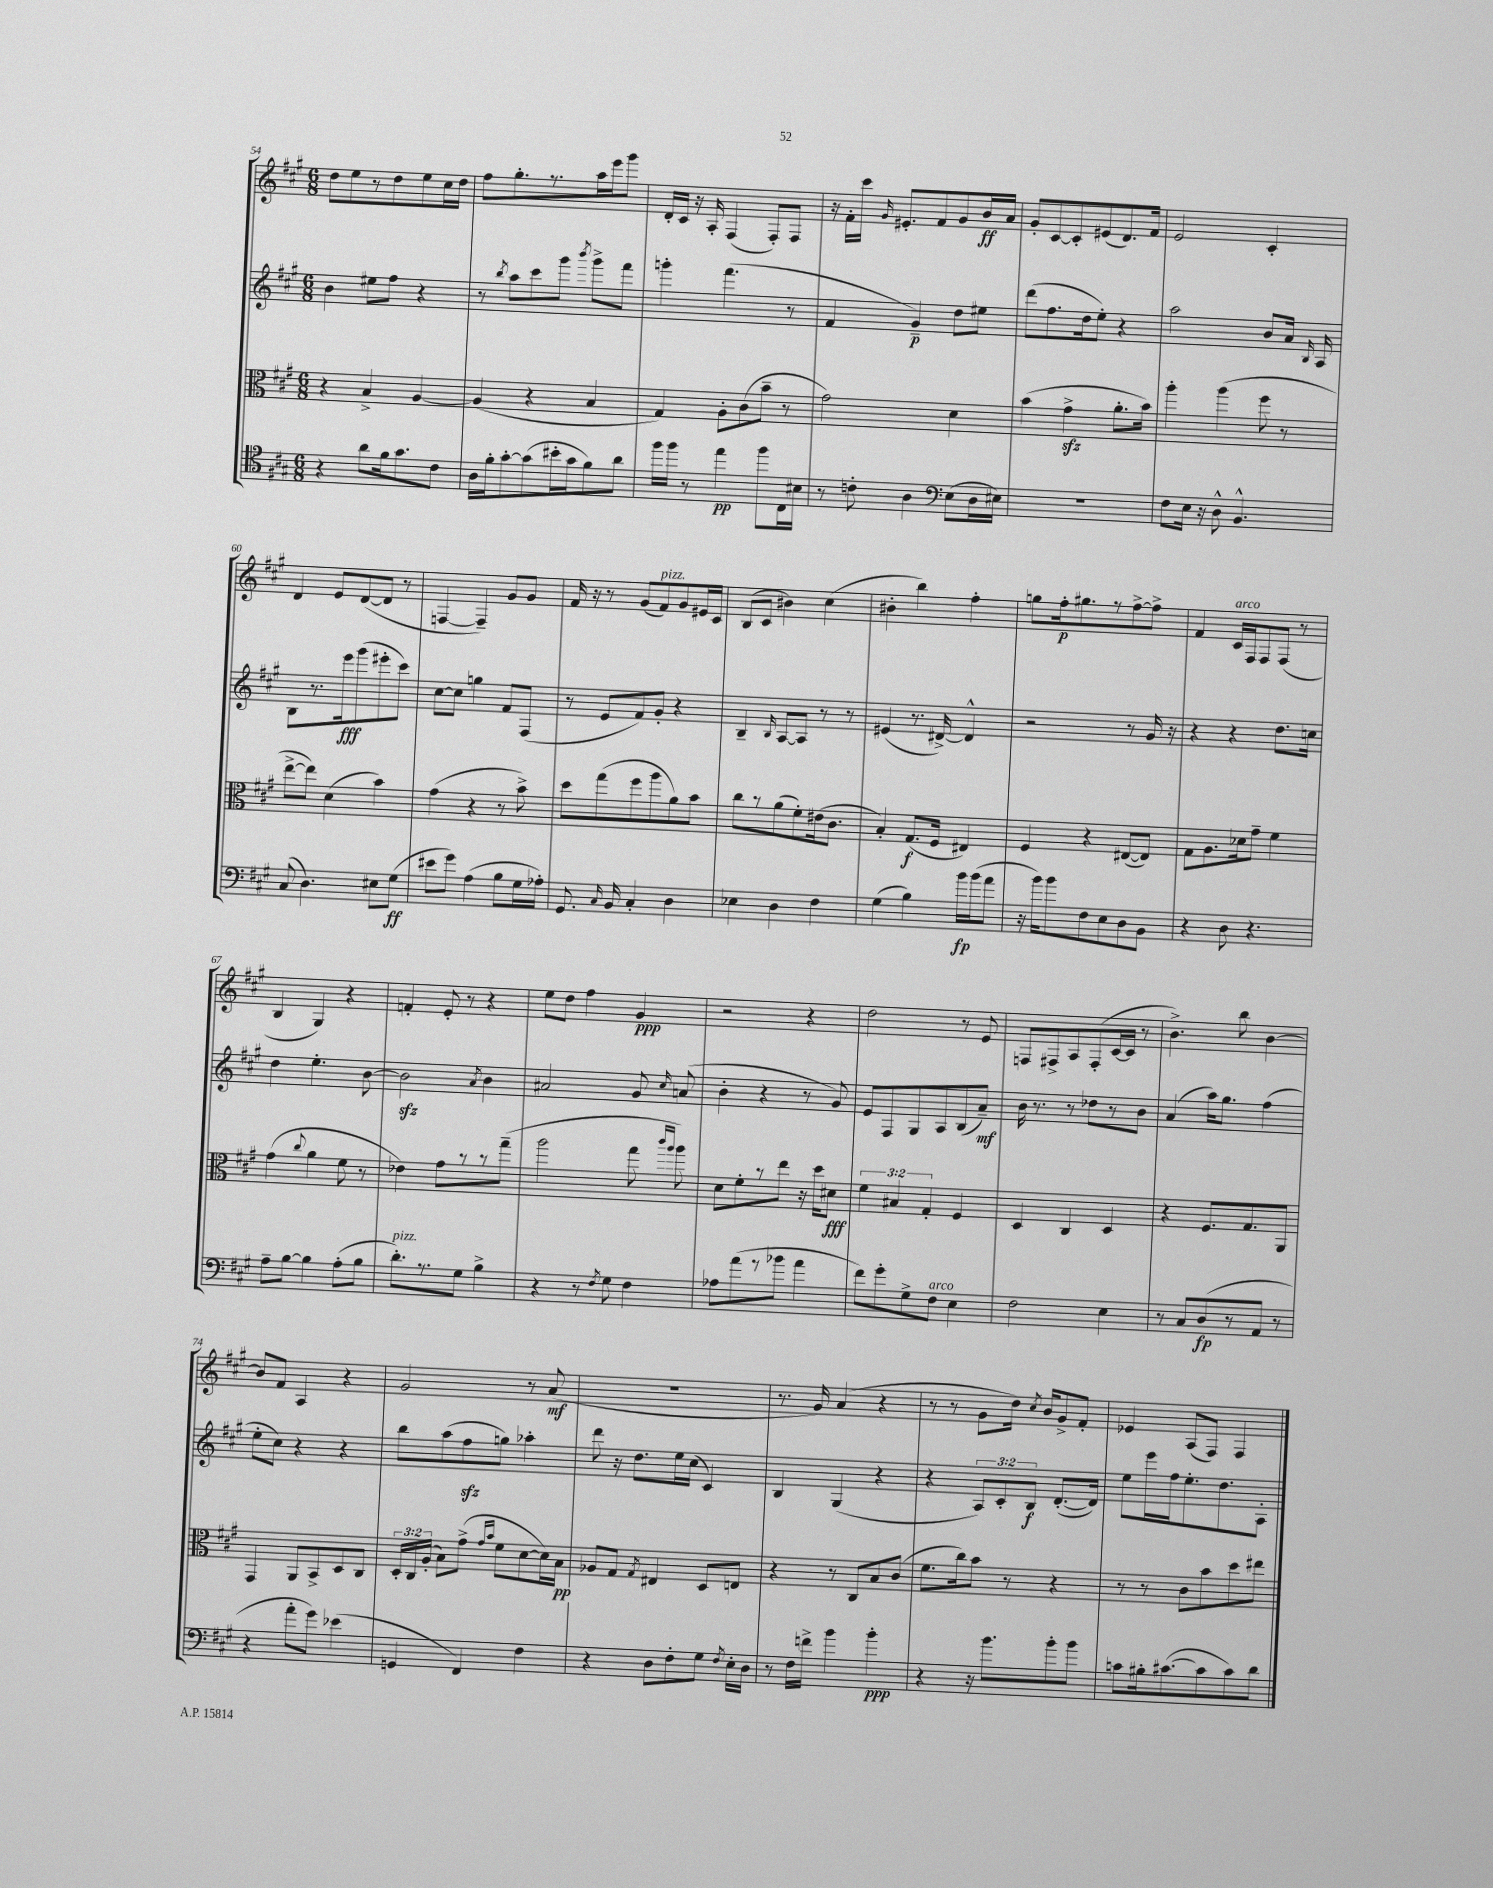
<<
\new StaffGroup <<
\new Staff = "s0" {
    \clef treble \key a \major \numericTimeSignature \time 6/8
    \autoBeamOff d''8[ e''8 r8 d''8 e''8 cis''16 d''16] |
    fis''8[ gis''8.-. r8. a''16 e'''16 gis'''8] |
    d'16[-. cis'16] r16 a16-. fis4( fis8[-.) fis8] |
    r16 fis'16[-. cis'''16] \grace { gis'16 } eis'8.[-. fis'8 gis'8 b'16\ff a'16] |
    gis'8[-. cis'8~ cis'8-. eis'8( d'8.) fis'16] |
    e'2 cis'4-. |
    d'4 e'8[ d'8~( d'8] r8 |
    f4~ f4--) gis'8[ gis'8] |
    fis'16 r16 r8 gis'8[( fis'8^\markup { \italic "pizz." }) gis'8 eis'16 cis'16] |
    b8[( cis'8] bis'4) cis''4( |
    bis'4-. b''4) fis''4-. |
    g''8[ fis''16-.\p gis''8. r8 fis''8~-> fis''8]-> |
    fis'4 cis'16[^\markup { \italic "arco" } fis16 fis8 fis8]( r8 |
    b4 gis4) r4 |
    f'4-. e'8-. r8 r4 |
    e''8[ d''8] fis''4 gis'4\ppp |
    r2 r4 |
    d''2 r8 e'8 |
    f8[ fis8-> a8 fis8-.( cis'16~ cis'16] r8 |
    b'4.->) b''8 b'4~ |
    b'8[ fis'8] a4 r4 |
    gis'2 r8 a'8\mf( |
    R2. |
    r8. gis'16) a'4( r4 |
    r8 r8 gis'8[ d''16]) \acciaccatura { cis''8 } b'16[ gis'8-> fis'8]-. |
    ees'4 a8[( fis8]) fis4 \bar "|." |
}
\new Staff = "s1" {
    \clef treble \key a \major \numericTimeSignature \time 6/8 \override Staff.TupletNumber.text = #tuplet-number::calc-fraction-text
    \autoBeamOff b'4 eis''8[ fis''8] r4 |
    r8 \acciaccatura { b''8 } a''8[ cis'''8 gis'''8] \acciaccatura { b'''8 } gis'''8[-> fis'''8] |
    g'''4-. fis'''4.( r8 |
    fis'4 gis'4--\p) d''8[ eis''8] |
    d'''8[( fis''8. d''16 e''8]-.) r4 |
    a''2 b'8[ a'16] \grace { b16 } a16 |
    b8[ r8. e'''16\fff gis'''8( eis'''8-. cis'''8]) |
    cis''8[~ cis''8] g''4 fis'8[ fis8]( |
    r8 e'8[ fis'8) gis'8]-. r4 |
    b4-- \grace { b16 } a8[~ a8] r8 r8 |
    eis'4( r8. dis'16~->) dis'4-^ |
    r2 r8 gis'16 r16 |
    r4 r4 d''8.[ c''16] |
    d''4 e''4.-. b'8~ |
    b'2\sfz \acciaccatura { a'8 } b'4 |
    ais'2 gis'8 \grace { cis''16 } a'8( |
    b'4-. r4 r8 gis'8) |
    e'8[ fis8 gis8 a8 b8( a'8]--\mf) |
    b'16 r8. r8 des''8[ r8 b'8] |
    a'4( a''16[) gis''8.] fis''4( |
    e''8[-. cis''8]) r4 r4 |
    b''8[ a''8( fis''8\sfz g''8]) aes''4-. |
    d'''8 r16 d''8.[ e''16 cis''16]( cis'4) |
    b4 gis4( r4 |
    r4 \tuplet 3/2 { a8[) cis'8-. b8]\f } d'8.[~-.( d'16]) |
    e''8[ e'''16 fis''16 e''8.-. d''8. a8]-. \bar "|." |
}
\new Staff = "s2" {
    \clef alto \key a \major \numericTimeSignature \time 6/8 \override Staff.TupletNumber.text = #tuplet-number::calc-fraction-text
    \autoBeamOff r4 b4-> a4~ |
    a4( r4 b4 |
    gis4) a8[-. cis'8( b'8]-- r8 |
    gis'2) d'4 |
    b'4( gis'4->\sfz a'8.[-. b'16]) |
    a''4-. a''4( fis''8 r8 |
    e''8[~-> e''8]) d'4( b'4) |
    gis'4( r4 r8 b'8->) |
    d''8[ gis''8( fis''8 a''8 a'8) b'8] |
    cis''8[ r8 a'8( fis'8-.) eis'16( cis'8.] |
    b4-.) gis8.[\f( fis16] eis4) |
    fis4 r4 eis8[~( eis8]) |
    gis8[ a8. des'16 gis'8]-- fis'4 |
    gis'4( \appoggiatura { cis''8 } a'4 fis'8 r8 |
    ees'4) gis'8[ r8 r8 gis''8]--( |
    a''2 gis''8 \grace { cis'''16[ a''16] } a''8) |
    d'8[ fis'8-. r8 e''8] r16 d''16[ dis'8]\fff |
    \tuplet 3/2 { fis'4 bis4 gis4-. } fis4 |
    d4 cis4 d4 |
    r4 fis8.[ gis8. a,8] |
    gis,4 a,8[ b,8-> d8 cis8] |
    \tuplet 3/2 { d16[-. cis16 a16]-.( } b8[) gis'8]->( \grace { gis'16[ b'16] } fis'8[ d'8~ d'16) b16]\pp |
    aes8[ gis8] \acciaccatura { gis8 } eis4 d8[ e8] |
    r4 r8 cis8[ b8 cis'8]( |
    fis'8.[ cis''16) b'8] r8 r4 |
    r8 r8 cis'8[ b'8 d''8 eis''8] \bar "|." |
}
\new Staff = "s3" {
    \clef tenor \key a \major \numericTimeSignature \time 6/8
    \autoBeamOff r4 a'8[ fis'16 gis'8. cis'8] |
    a16[ fis'16-. gis'8~-. gis'8( bis'16-. gis'16 fis'8) a'8] |
    fis''16[ fis''16] r8 e''4\pp fis''8[ cis16 bis16] |
    r8 c'8-. a4 \clef bass e8[( d16 eis16]) |
    r2. |
    fis8[ e16] r16 d8-^ b,4.-^ |
    cis8( d4.) eis8[ gis8]\ff( |
    eis'8[ gis'8]) a4( b8[ gis16 aes16]-.) |
    gis,8. \grace { cis16 } b,16 cis4-. d4 |
    ees4 d4 fis4 |
    gis4( b4) b'16[\fp b'16( a'8] |
    r16 b'16[) b'8 fis8 e8 d8 b,8] |
    r4 d8 r4. |
    a8[-- b8]~ b4 a8[-.( b8] |
    d'8.[-.^\markup { \italic "pizz." }) r8. gis8] b4-> |
    r4 r8 \acciaccatura { fis8 } gis8 fis4 |
    aes8[ a'8( r8 bes'8] a'4 |
    fis'8[) gis'8-. gis8-> fis8]^\markup { \italic "arco" } e4 |
    fis2 e4 |
    r8 cis8[ d8\fp( r8 a,8] r8 |
    r4 a'8[-. gis'8]) ees'4( |
    g,4 fis,4) fis4 |
    r4 d8[ fis8-. gis8] \acciaccatura { fis8 } e16[-. d16] |
    r8 fis16[ f'16]-> b'4 b'4-.\ppp |
    r4 r16 b'8.[ b'8-. b'8] |
    c'8[ bis16-. cis'8.~( cis'8 cis'8) d'8] \bar "|." |
}
>>
>>
\layout { \context { \Score currentBarNumber = #54 } }
